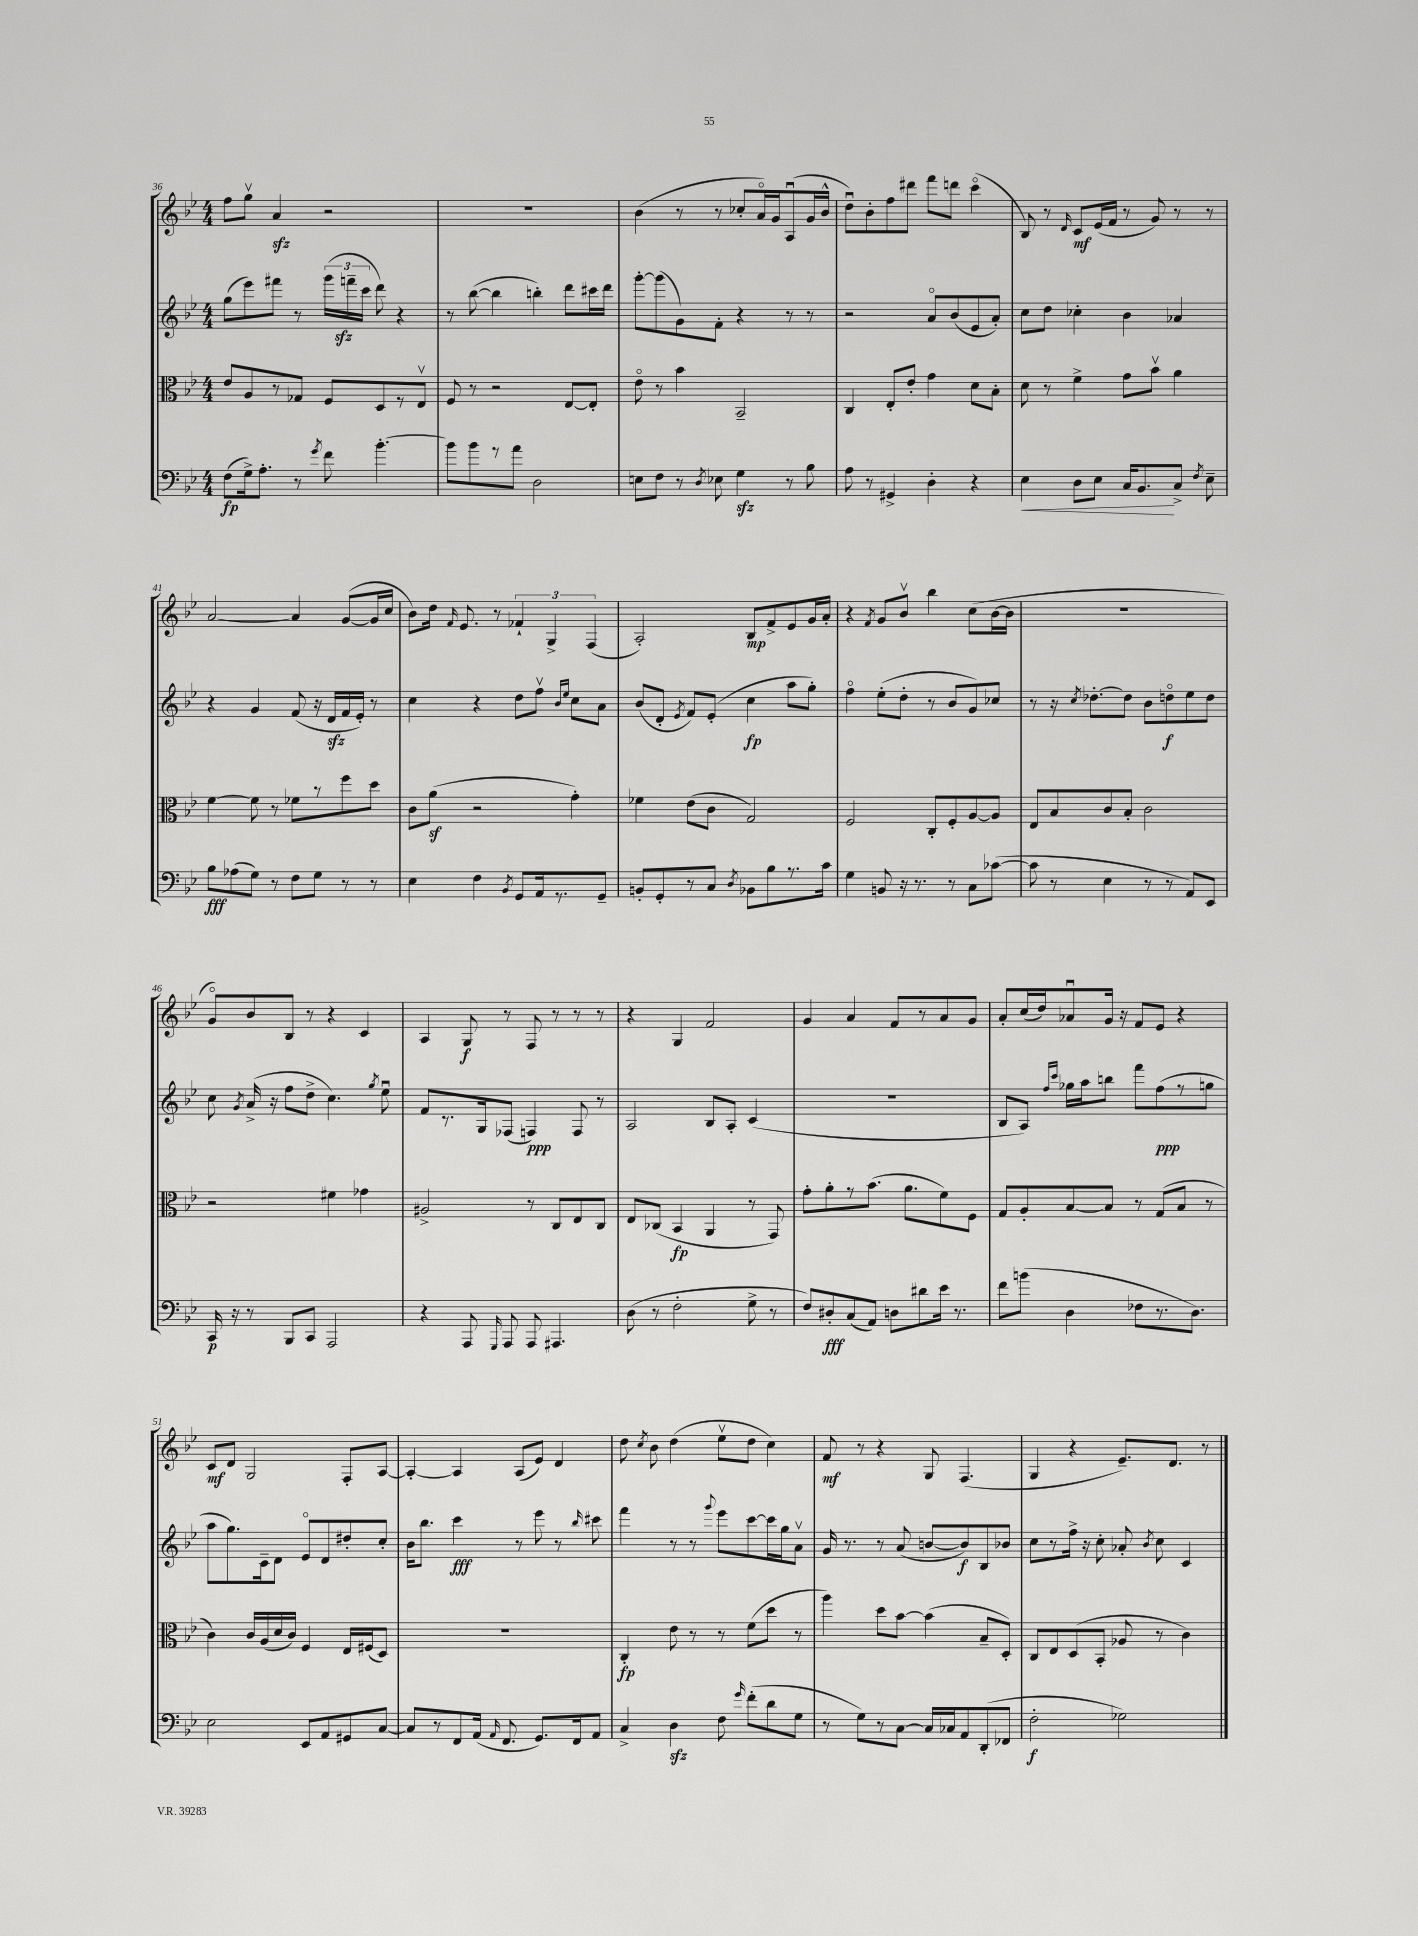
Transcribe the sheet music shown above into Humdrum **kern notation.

**kern	**kern	**kern	**kern
*staff4	*staff3	*staff2	*staff1
*clefF4	*clefC3	*clefG2	*clefG2
*k[b-e-]	*k[b-e-]	*k[b-e-]	*k[b-e-]
*M4/4	*M4/4	*M4/4	*M4/4
(8F\L	8e-/L	(8gg\L	8ff\L
16G^\k)	8A/	8eee-\)	8ggv\J
8.A'\J	.	.	.
.	8r	8fff#\J	4a/
8r	8G-/J	8r	.
8qg/	.	.	.
8f\	8F/L	(24ggg\LL	2r
.	.	24fff~\	.
.	.	24ccc\JJ	.
[4.b-'\	8D/	8ddd\)	.
.	8r	4r	.
.	8E-v/J	.	.
=	=	=	=
8b-\]L	8F/	8r	1r
8b-\	8r	([8bb-\	.
8r	2r	4bb-\]	.
8a\J	.	.	.
2D\	.	4bb'\)	.
.	[8E-/L	8ddd\L	.
.	8E-'/]J	16ccc#\L	.
.	.	16ddd\JJ	.
=	=	=	=
8E\L	8e-o\	[8ggg'\L	(4b-\
8F\J	8r	(8ggg\]	.
8r	4b-\	8g\)	8r
8qD/	.	.	.
8E-\	.	8f'\J	8r
4G\	2BB-~/	4r	8cc-'/L
.	.	.	16ao/L)
.	.	.	16g/J
8r	.	8r	(8Au/
8B-\	.	8r	16g/L
.	.	.	16b-^^/JJ
=	=	=	=
8A\	4C/	2r	8ddu\L)
8r	.	.	8b-'\
4GG#^/	8E-'/L	.	8ff\
.	8e-'/J	.	8ddd#\J
4D'\	4g\	8ao/L	8fff\L
.	.	(8b-/	8ddd\J
4r	8d\L	8e-/	(4ccco\
.	8B-'\J	8a'/J)	.
=	=	=	=
4E-\	8d\	8cc\L	8B-/)
.	8r	8dd\J	8r
.	.	.	16qqd/
8D\L	4f^\	4cc-'\	8c/L
8E-\J	.	.	(16e-/L
.	.	.	16f/JJ
16C/LK	8g\L	4b-\	8r
8.BB-/	.	.	.
.	8b-v\J	.	8g/)
8C^/J	4a\	4a-/	8r
8qF/	.	.	.
8E-~\	.	.	8r
=	=	=	=
8B-\L	[4f\	4r	[2a/
(8A-\	.	.	.
8G\J)	8f\]	4g/	.
8r	8r	.	.
8F\L	8f-\L	(8f/	4a/]
8G\J	8r	16r	.
.	.	16d/LL	.
8r	8ff\	16f/	([8g/L
.	.	16e-'/JJ)	.
8r	8dd\J	8r	16g/]L
.	.	.	16cc/JJ
=	=	=	=
4E-\	8c\L	4cc\	8b-\L)
.	(8a\J	.	16dd\Jk
.	.	.	16qqf/
.	.	.	8.e-/
4F\	2r	4r	.
.	.	.	8r
8qBB-/	.	.	.
8GG/L	.	8dd\L	6f-`/
16AA/k	.	8ffv\J	.
.	.	.	6G^/
8.r	.	.	.
.	.	16qqb-/LL	.
.	.	16qqee-/JJ	.
.	4g'\)	8cc\L	.
.	.	.	(6F/
8GG~/J	.	8a\J	.
=	=	=	=
8BB'/L	4f-\	(8b-/L	2A'/)
8GG'/	.	8d'/J	.
.	.	8qe-/	.
8r	(8e-\L	8f/L)	.
8C/J	8c\J	(8e-'/J	.
8qD/	.	.	.
8BB-\L	2G/)	4cc\	8B-/L
8B-\	.	.	8f^/
8.r	.	8aa\L	8e-/
.	.	8gg'\J)	16g/L
16c\Jk	.	.	16a'/JJ
=	=	=	=
4G\	2F/	4ffo\	4r
.	.	.	8qf/
8BB/	.	(8ee-'\L	8g/L
16r	.	8dd'\J	8b-v/J
8.r	.	.	.
.	8C'/L	8r	4bb-\
8r	8F'/	8b-/L	.
8C\L	[8A/	8g/)	(8cc\L
([8c-\J	8A/]J	8cc-/J	[16b-\L
.	.	.	16b-\]JJ
=	=	=	=
8c-\]	8E-/L	8r	1r
8r	8B-/	16r	.
.	.	8qcc/	.
.	.	[8.dd-'\L	.
4E-\	8c/	.	.
.	8B-'/J	8dd-\]J	.
8r	2c\	8b-\L	.
8r	.	8ddo\	.
8AA/L)	.	8ee-\	.
8EE-/J	.	8dd\J	.
=	=	=	=
16CC/	2r	8cc\	8go/L)
16r	.	.	.
.	.	8qg/	.
8r	.	(16a^/	8b-/
.	.	16r	.
8BBB-/L	.	8ff\L	8B-/J
8CC/J	.	8dd^\J	8r
2AAA/	4f#\	4.cc\)	4r
.	4g-\	.	4c/
.	.	8qgg/	.
.	.	8ee-u\	.
=	=	=	=
4r	2A#^/	8f/L	4A/
.	.	8.r	.
8AAA/	.	.	8G/
.	.	16G/k	.
16qqGGG/	.	.	.
8AAA/	.	(8F-/J	8r
8AAA/	8r	4F/)	8F/
4.AAA#/	8C/L	.	8r
.	8E-/	8F/	8r
.	8C/J	8r	8r
=	=	=	=
(8D\	8E-/L	2A/	4r
8r	(8C-/J	.	.
2F'\	4BB-/	.	4G/
.	4AA/	8B-/L	2f/
.	.	8A'/J	.
8G^\	8r	(4c/	.
8r	8GG/)	.	.
=	=	=	=
8F/L)	8g'\L	1r	4g/
8D#'/	8a'\	.	.
(8C/	8r	.	4a/
8AA/J)	(8.b-\J	.	.
8D\L	.	.	8f/L
.	8.a\L	.	.
8d#\	.	.	8r
16e-\Jk	8f\)	.	8a/
8.r	.	.	.
.	8F\J	.	8g/J
=	=	=	=
8f\L	8G/L	8B-/L	8a'/L
(8b\J	8A'/	8A/J)	(16cc/L
.	.	.	16dd/J)
.	.	16qqff/LL	.
.	.	16qqccc/JJ	.
4D\	[8B-/	16gg-\LL	8a-u/
.	.	16aa\J	.
.	8B-/]J	8bb\J	16g/Jk
.	.	.	16r
8F-\L	8r	8fff\L	8f/L
8.r	(8G/L	(8ff\	8e-/J
.	8B-/J	8r	4r
8.D\J)	.	.	.
.	8r	8gg\J	.
=	=	=	=
2E-\	4c\)	8aa\L	8c/L
.	.	8.gg\)	8d/J
.	16c/LL	.	2G/
.	(16A/	16c~\k	.
.	16d/	8d\J	.
.	16c/JJ)	.	.
8EE-/L	4F/	8e-o/L	.
8AA/	.	8d/	.
8GG#/	16E-/LL	8dd#'/	8F'/L
.	(16F#/J	.	.
[8C/J	8D/J)	8cc'/J	[8A/J
=	=	=	=
8C/]L	1r	16b-\LK	4A'/_
.	.	8.bb-\J	.
8r	.	.	.
8FF/	.	4ccc\	4A/]
(16AA/Jk	.	.	.
16qqAA/	.	.	.
8.FF/	.	.	.
.	.	8r	(8A/L
8.GG/L)	.	8eee-\	8e-/J)
.	.	8r	4d/
16FF/k	.	.	.
.	.	16qqbb-/	.
8AA/J	.	8ccc#\	.
=	=	=	=
4C^/	4C'/	4fff\	8dd\
.	.	.	8qcc/
.	.	.	8b-\
4D\	8e-\	8r	(4dd\
.	8r	8r	.
.	.	8qqggg/	.
8F\	8r	8eee-\L	8ee-v\L
16qqg/	.	.	.
(8f'\L	(8f\L	[8ccc\	8dd\J
8d\	8dd\J	16ccc\]L	4cc\)
.	.	16gg\J	.
8G\J	8r	8av\J	.
=	=	=	=
8r	4aa\)	16g/	8f/
.	.	8.r	.
8G\L)	.	.	8r
8r	8dd\L	8r	4r
[8C\J	[8b-\J	(8a/	.
16C/]LL	(4b-\]	[8b/L	8G/
16C-/J	.	.	.
8AA/	.	8b/])	(4.F/
(8DD'/	8B-~/L	8B-/	.
8FF-/J	8D'/J)	8b-/J	.
=	=	=	=
2F'\	8C/L	8cc\L	4G/
.	8E-/	8r	.
.	(8D/	16ff^\Jk	4r
.	.	16r	.
.	8BB-'/J	8cc'\	.
2G-\)	8A-/	8a-'/	8.e-~/L)
.	.	8qb-/	.
.	8r	8cc\	.
.	.	.	8.d/J
.	4c\)	4c/	.
.	.	.	8r
==	==	==	==
*-	*-	*-	*-
